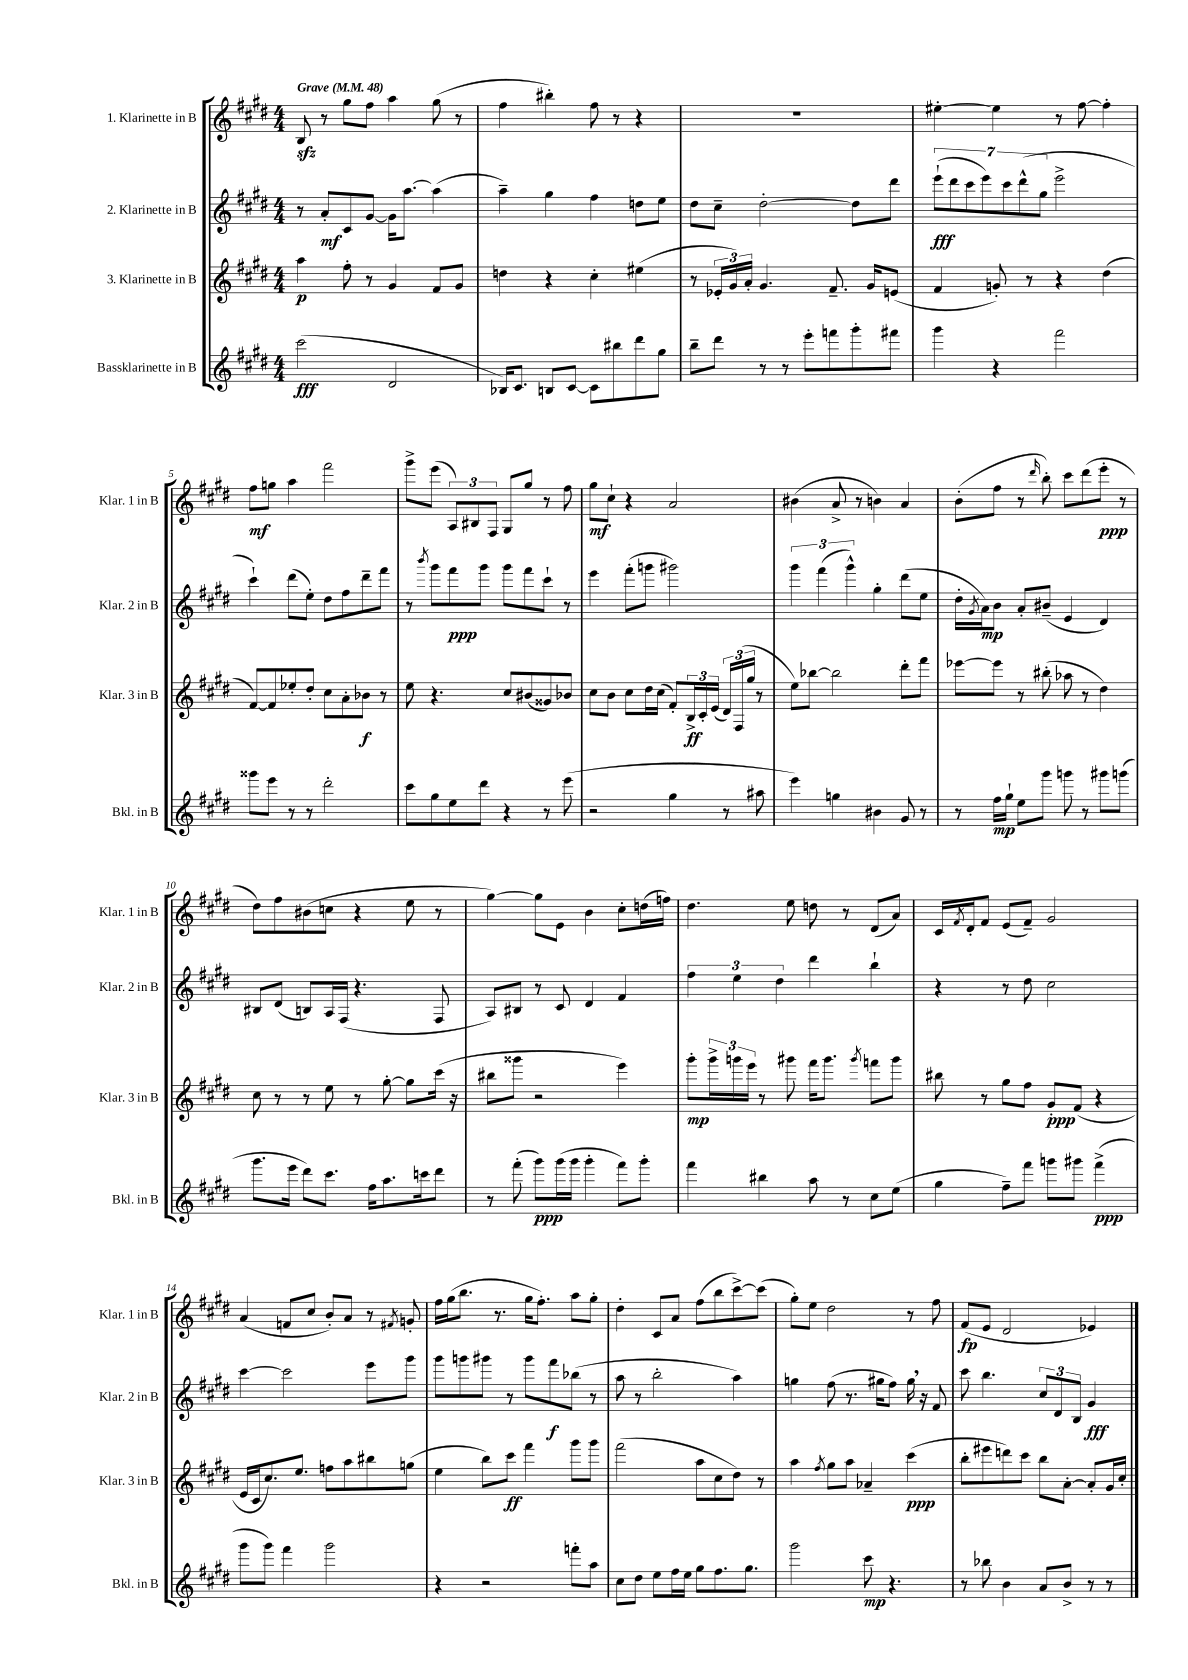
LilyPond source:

<<
\new StaffGroup <<
\new Staff = "s0" \with { instrumentName = "1. Klarinette in B" shortInstrumentName = "Klar. 1 in B" } {
    \clef treble \key e \major \numericTimeSignature \time 4/4 \tempo "Grave" 4 = 48
    b8\sfz r8 gis''8 fis''8 a''4 gis''8( r8 |
    fis''4 bis''4-.) fis''8 r8 r4 |
    R1 |
    eis''4~-. eis''4 r8 fis''8~ fis''4-. |
    fis''8\mf g''8 a''4 fis'''2 |
    gis'''8-> e'''8( \tuplet 3/2 { a8) bis8 fis8 } gis8 gis''8 r8 fis''8 |
    gis''8\mf cis''8-! r4 a'2 |
    bis'4( a'8-> r8 b'4) a'4 |
    b'8-.( fis''8 r8 \grace { dis'''16 } b''8-.) cis'''8 dis'''8( e'''8-.\ppp r8 |
    dis''8) fis''8 bis'8( c''8 r4 e''8 r8 |
    gis''4~) gis''8 e'8 b'4 cis''8-. d''16( f''16) |
    dis''4. e''8 d''8 r8 dis'8( a'8) |
    cis'16 \acciaccatura { fis'8 } dis'16-. fis'8 e'8( fis'8--) gis'2 |
    a'4( f'8 cis''8 b'8-.) a'8 r8 \acciaccatura { fis'8 } g'8-. |
    fis''16 gis''16( b''8. r8. gis''16 fis''8.-.) a''8 gis''8-. |
    dis''4-. cis'8 a'8 fis''8( b''8 cis'''8~->) cis'''8( |
    gis''8-.) e''8 dis''2 r8 fis''8 |
    fis'8\fp( e'8 dis'2 ees'4) \bar "|." |
}
\new Staff = "s1" \with { instrumentName = "2. Klarinette in B" shortInstrumentName = "Klar. 2 in B" } {
    \clef treble \key e \major \numericTimeSignature \time 4/4
    r8 a'8-.\mf cis'8 gis'8~ gis'16 a''8.~ a''4( |
    a''4--) gis''4 fis''4 d''8 e''8 |
    dis''8 cis''8-- dis''2~-. dis''8 dis'''8 |
    \tuplet 7/4 { e'''8-!\fff( dis'''8 cis'''8 e'''8) cis'''8 dis'''8-^( gis''8 } e'''2-> |
    cis'''4-!) dis'''8( e''8-.) dis''8 fis''8 dis'''8-- fis'''8 |
    r8 \acciaccatura { b'''8 } gis'''8 fis'''8\ppp gis'''8 gis'''8 fis'''8 cis'''8-! r8 |
    e'''4 fis'''8-.( g'''8 gis'''2) |
    \tuplet 3/2 { gis'''4 fis'''4( gis'''4-^) } gis''4-. dis'''8( e''8 |
    dis''16-. \acciaccatura { gis'8 } a'16\mp) b'8 a'8-. bis'8--( e'4 dis'4) |
    bis8 dis'8( b8) a16 fis16( r4. fis8 |
    a8) bis8 r8 cis'8 dis'4 fis'4 |
    \tuplet 3/2 { fis''4 e''4 dis''4 } dis'''4 b''4-! |
    r4 r8 dis''8 cis''2 |
    cis'''4~ cis'''2 e'''8 gis'''8 |
    gis'''8 g'''8 gis'''8 r8 gis'''8 fis'''8\f bes''8( r8 |
    a''8 r8 b''2-. a''4) |
    g''4 fis''8( r8. gis''16 fis''8) gis''16 \breathe r16 fis'8 |
    cis'''8 b''4. \tuplet 3/2 { cis''8 dis'8 b8 } gis'4\fff \bar "|." |
}
\new Staff = "s2" \with { instrumentName = "3. Klarinette in B" shortInstrumentName = "Klar. 3 in B" } {
    \clef treble \key e \major \numericTimeSignature \time 4/4
    a''4\p fis''8-. r8 gis'4 fis'8 gis'8 |
    d''4 r4 cis''4-. eis''4( |
    r8 \tuplet 3/2 { ees'16-. gis'16) a'16-. } gis'4. fis'8.-- gis'16 e'8( |
    fis'4 g'8-.) r8 r4 dis''4( |
    fis'8~) fis'8 ees''8-. dis''8-. cis''8 a'8-. bes'8\f r8 |
    e''8 r4. cis''8 bis'8( gisis'8) bes'8 |
    cis''8 b'8 cis''8 dis''16 cis''16( fis'8-.) \tuplet 3/2 { b16->\ff cis'16-. e'16( } \tuplet 3/2 { dis'16) fis16( gis''16 } r8 |
    e''8) bes''8~ bes''2 dis'''8-. fis'''8 |
    ees'''8~ ees'''8 r8 bis''8-.( aes''8 r8 dis''4) |
    cis''8 r8 r8 e''8 r8 gis''8~-. gis''8 cis'''16( r16 |
    bis''8 gisis'''8 r2 e'''4) |
    gis'''8-.\mp \tuplet 3/2 { gis'''16-> g'''16 e'''16 } r8 gis'''8 fis'''16 gis'''8. \acciaccatura { gis'''8 } f'''8 gis'''8 |
    bis''8 r8 gis''8 fis''8 gis'8-.\ppp fis'8( r4 |
    e'16 cis'16 cis''8.) e''8. f''8 a''8 bis''8 g''8( |
    e''4 b''8) cis'''8\ff fis'''4 gis'''8 gis'''8 |
    fis'''2( a''8 cis''8 dis''8) r8 |
    a''4 \acciaccatura { fis''8 } gis''8 a''8 aes'4-- cis'''4\ppp( |
    b''8-. eis'''8 d'''8) cis'''8 b''8 a'8~-. a'8-. gis'16 cis''16-. \bar "|." |
}
\new Staff = "s3" \with { instrumentName = "Bassklarinette in B" shortInstrumentName = "Bkl. in B" } {
    \clef treble \key e \major \numericTimeSignature \time 4/4
    cis'''2\fff( dis'2 |
    bes16) cis'8. b8 cis'8~ cis'8 bis''8 dis'''8 gis''8 |
    b''8-- dis'''8 r8 r8 e'''8-. f'''8 gis'''8-. fis'''8 |
    gis'''4 r4 fis'''2 |
    gisis'''8 e'''8 r8 r8 dis'''2-. |
    cis'''8 gis''8 e''8 dis'''8 r4 r8 e'''8( |
    r2 gis''4 r8 ais''8 |
    e'''4) g''4 bis'4 gis'8 r8 |
    r8 fis''16\mp gis''16-! e''8 gis'''8 g'''8 r8 gis'''8 g'''8( |
    gis'''8. e'''16 dis'''8) cis'''8. fis''16 a''8. c'''16 dis'''8 |
    r8 fis'''8-.( gis'''8\ppp) gis'''16( gis'''16 gis'''4-. fis'''8) gis'''8-. |
    fis'''4 bis''4 a''8 r8 cis''8 e''8( |
    gis''4 fis''8--) fis'''8 g'''8 gis'''8 fis'''4->\ppp( |
    gis'''8 gis'''8) fis'''4 gis'''2 |
    r4 r2 f'''8-. a''8 |
    cis''8 dis''8 e''8 fis''16 e''16 gis''8 fis''8. gis''8. |
    gis'''2 cis'''8\mp r4. |
    r8 bes''8 b'4 a'8 b'8-> r8 r8 \bar "|." |
}
>>
>>
